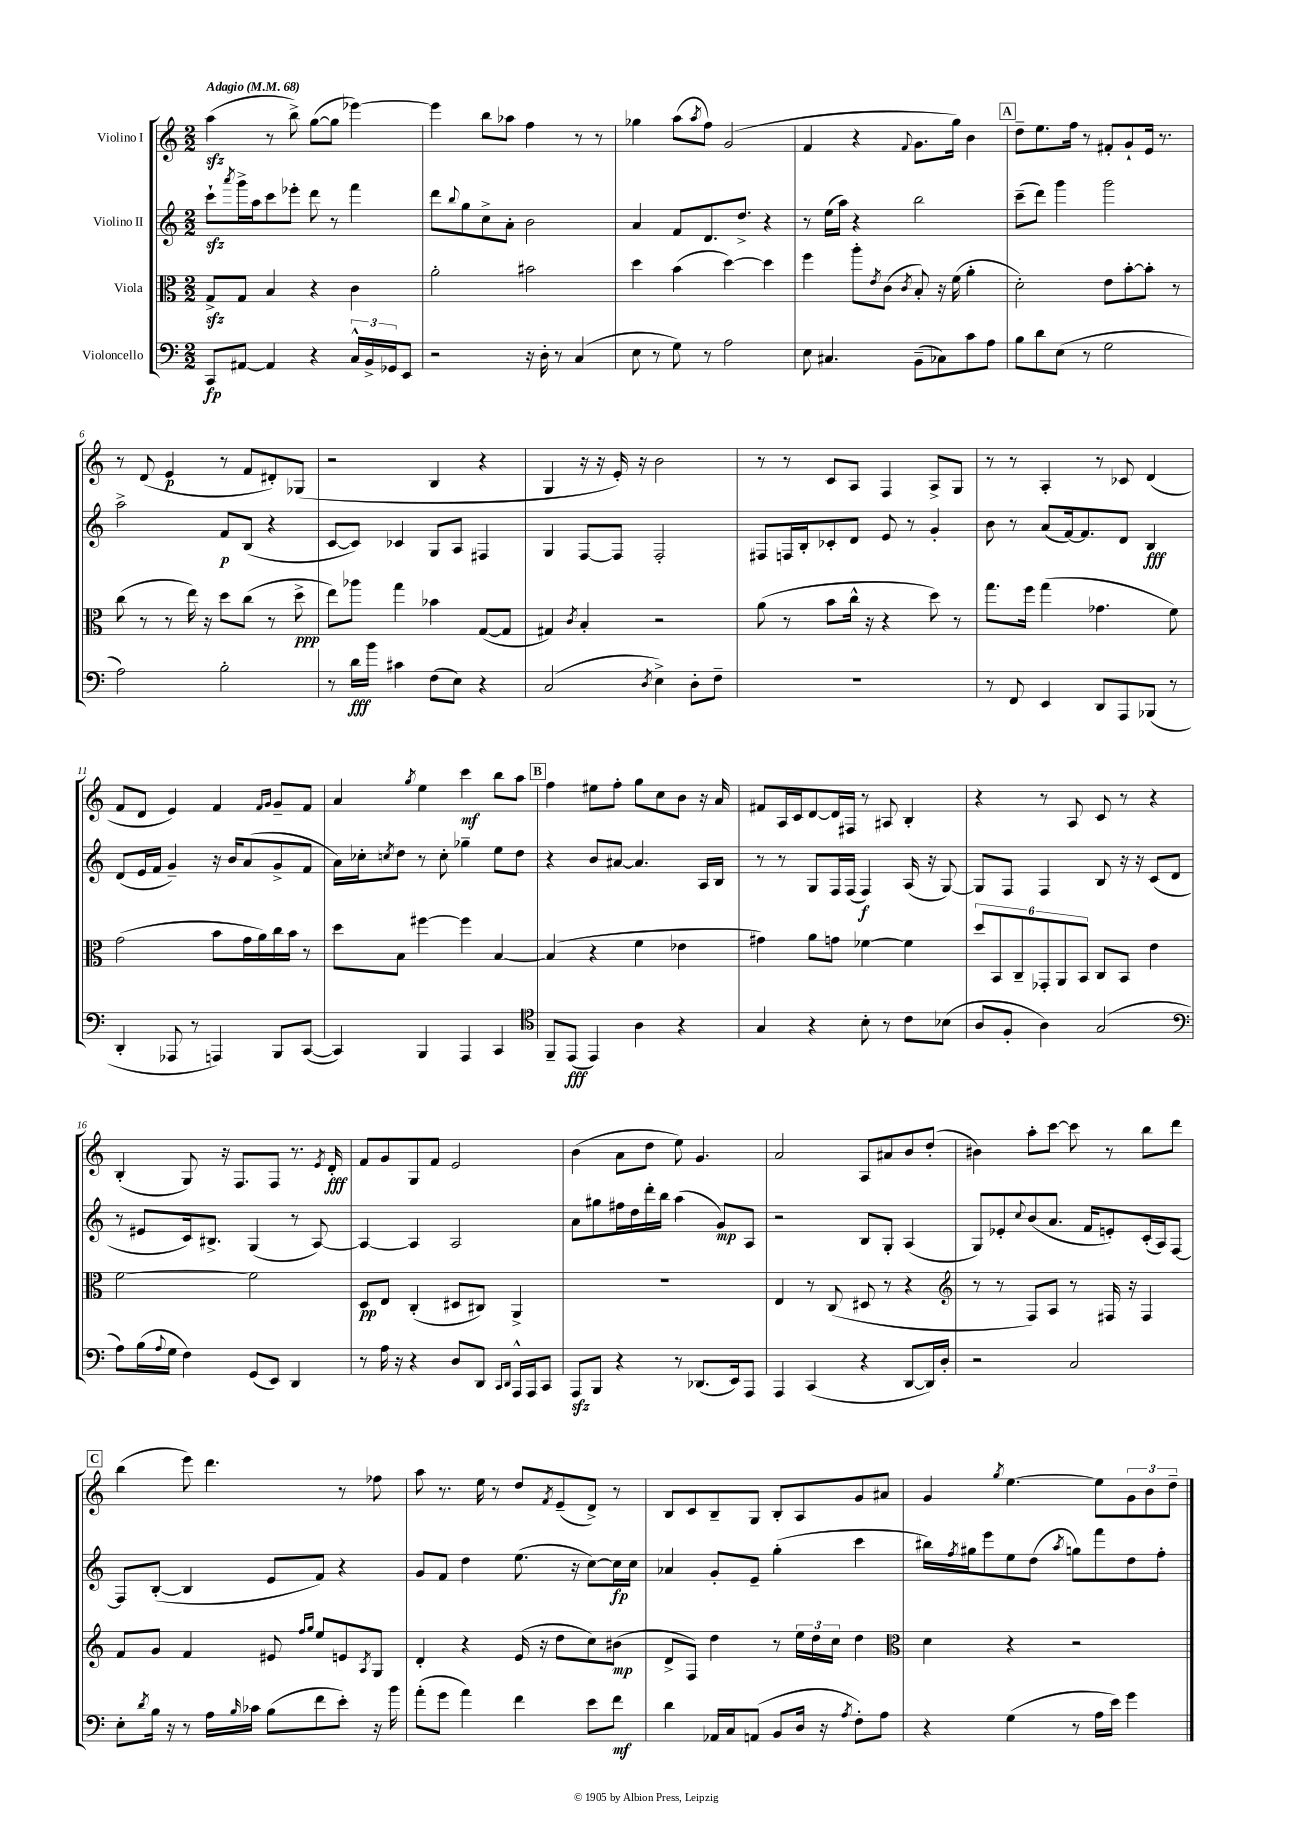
<<
\new StaffGroup <<
\new Staff = "s0" \with { instrumentName = "Violino I" } {
    \clef treble \key c \major \numericTimeSignature \time 2/2 \tempo "Adagio" 4 = 68
    a''4\sfz( r8 b''8->) g''8~( g''8 ees'''4~) |
    ees'''4 b''8 aes''8 f''4 r8 r8 |
    ges''4 a''8( \acciaccatura { a''8 } f''8) g'2( |
    f'4 r4 \appoggiatura { f'8 } g'8. g''16) b'4 |
    \mark \markup { \box "A" } d''8-- e''8. f''16 r8 fis'8-. g'8-! e'16 r8. |
    r8 d'8( e'4\p r8 f'8 dis'8-.) ges8( |
    r2 b4 r4 |
    g4 r16 r16 e'16-.) r16 b'2 |
    r8 r8 c'8 a8 f4 a8-> g8 |
    r8 r8 a4-. r8 ces'8 d'4( |
    f'8 d'8 e'4) f'4 \grace { f'16 g'16 } g'8-- f'8 |
    a'4 \acciaccatura { g''8 } e''4 c'''4\mf b''8 a''8 |
    \mark \markup { \box "B" } f''4 eis''8 f''8-. g''8 c''8 b'8 r16 a'16 |
    fis'8 a16 c'16 d'8~ d'16 fis16 r8 ais8 b4-. |
    r4 r8 a8 c'8 r8 r4 |
    b4-.( g8) r16 f8. f8 r8. \acciaccatura { e'8 } d'16-.\fff |
    f'8 g'8 g8 f'8 e'2 |
    b'4( a'8 d''8 e''8) g'4. |
    a'2 a8 ais'8 b'8 d''8-.( |
    bis'4) a''8-. c'''8~ c'''8 r8 b''8 d'''8 |
    \mark \markup { \box "C" } b''4( e'''8) d'''4. r8 fes''8 |
    a''8 r8. e''16 r8 d''8 \acciaccatura { f'8 } e'8--( d'8->) r8 |
    b8 c'8 b8-- g8 b8-. a8 g'8 ais'8 |
    g'4 \acciaccatura { g''8 } e''4.~ e''8 \tuplet 3/2 { g'8 b'8 d''8-- } \bar "|." |
}
\new Staff = "s1" \with { instrumentName = "Violino II" } {
    \clef treble \key c \major \numericTimeSignature \time 2/2
    c'''8-!\sfz \acciaccatura { a'''8 } g'''16-> a''16 c'''8 ees'''8-. d'''8 r8 f'''4 |
    d'''8 \appoggiatura { b''8 } g''8 c''8-> a'8-. b'2 |
    a'4 f'8 d'8. d''8.-> r4 |
    r8 e''16( a''16) r4 b''2 |
    \mark \markup { \box "A" } c'''8--( d'''8) g'''4 g'''2 |
    a''2-> f'8\p b8( r4 |
    c'8~ c'8) ces'4 g8 a8 fis4 |
    g4 f8~ f8 f2-. |
    fis8 f16 b16-. ces'8-. d'8 e'8 r8 g'4-. |
    b'8 r8 a'8( f'16~) f'8. d'8 b4\fff |
    d'8( e'16 f'16 g'4--) r16 b'16 a'8( g'8-> f'8 |
    a'16) ces''16-. \acciaccatura { c''8 } d''8 r8 c''8-. ges''4-- e''8 d''8 |
    \mark \markup { \box "B" } r4 b'8 ais'8~ ais'4. a16 b16 |
    r8 r8 g8 f16 f16( f4\f) a16( r16 g8~) |
    g8 f8 f4 b8 r16 r16 c'8( d'8 |
    r8 eis'8 c'16) bis8.-> g4( r8 a8~) |
    a4~ a4 a2 |
    a'8 gis''8 fis''16 d''16 d'''16-. b''16 a''4( g'8\mp) a8 |
    r2 b8 g8-. a4( |
    g8) ees'8-. \appoggiatura { c''8 } b'8( a'8. f'16 e'8-.) c'16-.( a16) f8~ |
    \mark \markup { \box "C" } f8 b8~-.( b4 e'8 f'8) r4 |
    g'8 f'8 d''4 e''8.( r16 c''8~) c''16\fp c''16 |
    aes'4 g'8-. e'8-- g''4-.( c'''4 |
    bis''16) \acciaccatura { f''8 } gis''16 e'''8 e''8 d''8( \acciaccatura { a''8 } g''8) f'''8 d''8 f''8-. \bar "|." |
}
\new Staff = "s2" \with { instrumentName = "Viola" } {
    \clef alto \key c \major \numericTimeSignature \time 2/2
    g8->\sfz g8 b4 r4 c'4 |
    a'2-. bis'2 |
    d''4 b'4( d''4~) d''4 |
    f''4 a''8-. \acciaccatura { e'8 } c'8( \acciaccatura { c'8 } b8-.) r16 f'16( a'4-. |
    \mark \markup { \box "A" } d'2-.) e'8 b'8~-. b'8-. r8 |
    c''8( r8 r8 e''16) r16 d''8 c''8( r8 d''8->\ppp |
    e''8) aes''8 g''4 bes'4 g8~( g8 |
    gis4) \acciaccatura { c'8 } b4-. r2 |
    a'8( r8 b'8 c''16-^ r16 r4 d''8) r8 |
    g''8. f''16 g''4( ges'4. f'8) |
    g'2( b'8 g'16 a'16) c''16 b'16 r8 |
    d''8 b8 fis''4~ fis''4 b4~ |
    \mark \markup { \box "B" } b4( r4 f'4 ees'4 |
    gis'4) a'8 g'8 fes'4~ fes'4 |
    \tuplet 6/4 { d''8 b,8 c8-- ges,8-. a,8 b,8 } c8 b,8 e'4 |
    f'2~ f'2 |
    d8\pp e8 c4-.( dis8 cis8) a,4-> |
    R1 |
    e4 r8 c8( dis8 r8 r4 |
    \clef treble r8 r8 f8) a8 r8 fis16 r16 fis4 |
    \mark \markup { \box "C" } f'8 g'8 f'4 eis'8 \grace { f''16 g''16 } e''8 e'8 \acciaccatura { a8 } g8 |
    d'4-. r4 e'16( r16 d''8 c''8) bis'8\mp( |
    d'8-> f8) d''4 r8 \tuplet 3/2 { e''16 d''16 c''16 } d''4 |
    \clef alto d'4 r4 r2 \bar "|." |
}
\new Staff = "s3" \with { instrumentName = "Violoncello" } {
    \clef bass \key c \major \numericTimeSignature \time 2/2
    c,8\fp ais,8~ ais,4 r4 \tuplet 3/2 { c16-^ b,16-> ges,16 } e,8 |
    r2 r16 d16-. r8 c4( |
    e8 r8 g8) r8 a2 |
    e8 cis4. b,8--( ces8) c'8 a8 |
    \mark \markup { \box "A" } b8 d'8 e8( r8 g2 |
    a2) b2-. |
    r8 d'16\fff b'16 cis'4 f8( e8) r4 |
    c2( \acciaccatura { d8 } e4->) d8-. f8-- |
    R1 |
    r8 f,8 e,4 d,8 a,,8 bes,,8( r8 |
    d,4-. aes,,8 r8 a,,4) b,,8 c,8~( |
    c,4) b,,4 a,,4 c,4 |
    \mark \markup { \box "B" } \clef tenor f,8-- e,8\fff( e,4) a4 r4 |
    g4 r4 b8-. r8 c'8 bes8( |
    a8 f8-. a4) g2( |
    \clef bass a8) b16( \appoggiatura { a8 } g16 f4) g,8( e,8) d,4 |
    r8 a16 r16 r4 d8 d,8 \grace { c,16 d,16 } a,,16-^ a,,16 c,8 |
    a,,8\sfz b,,8 r4 r8 des,8.( e,16) a,,8 |
    a,,4 c,4( r4 d,8~ d,16) d16-. |
    r2 c2 |
    \mark \markup { \box "C" } e8-. \acciaccatura { d'8 } b16 r16 r8 a16 \grace { b16 } ces'16 b8( f'8 e'8-.) r16 b'16 |
    a'8-.( g'8 a'4) f'4 e'8 f'8\mf |
    d'4 aes,16 c16 a,8( b,8 d16 r16 \acciaccatura { a8 } f8-.) a8 |
    r4 g4( r8 a16 e'16) g'4 \bar "|." |
}
>>
>>
